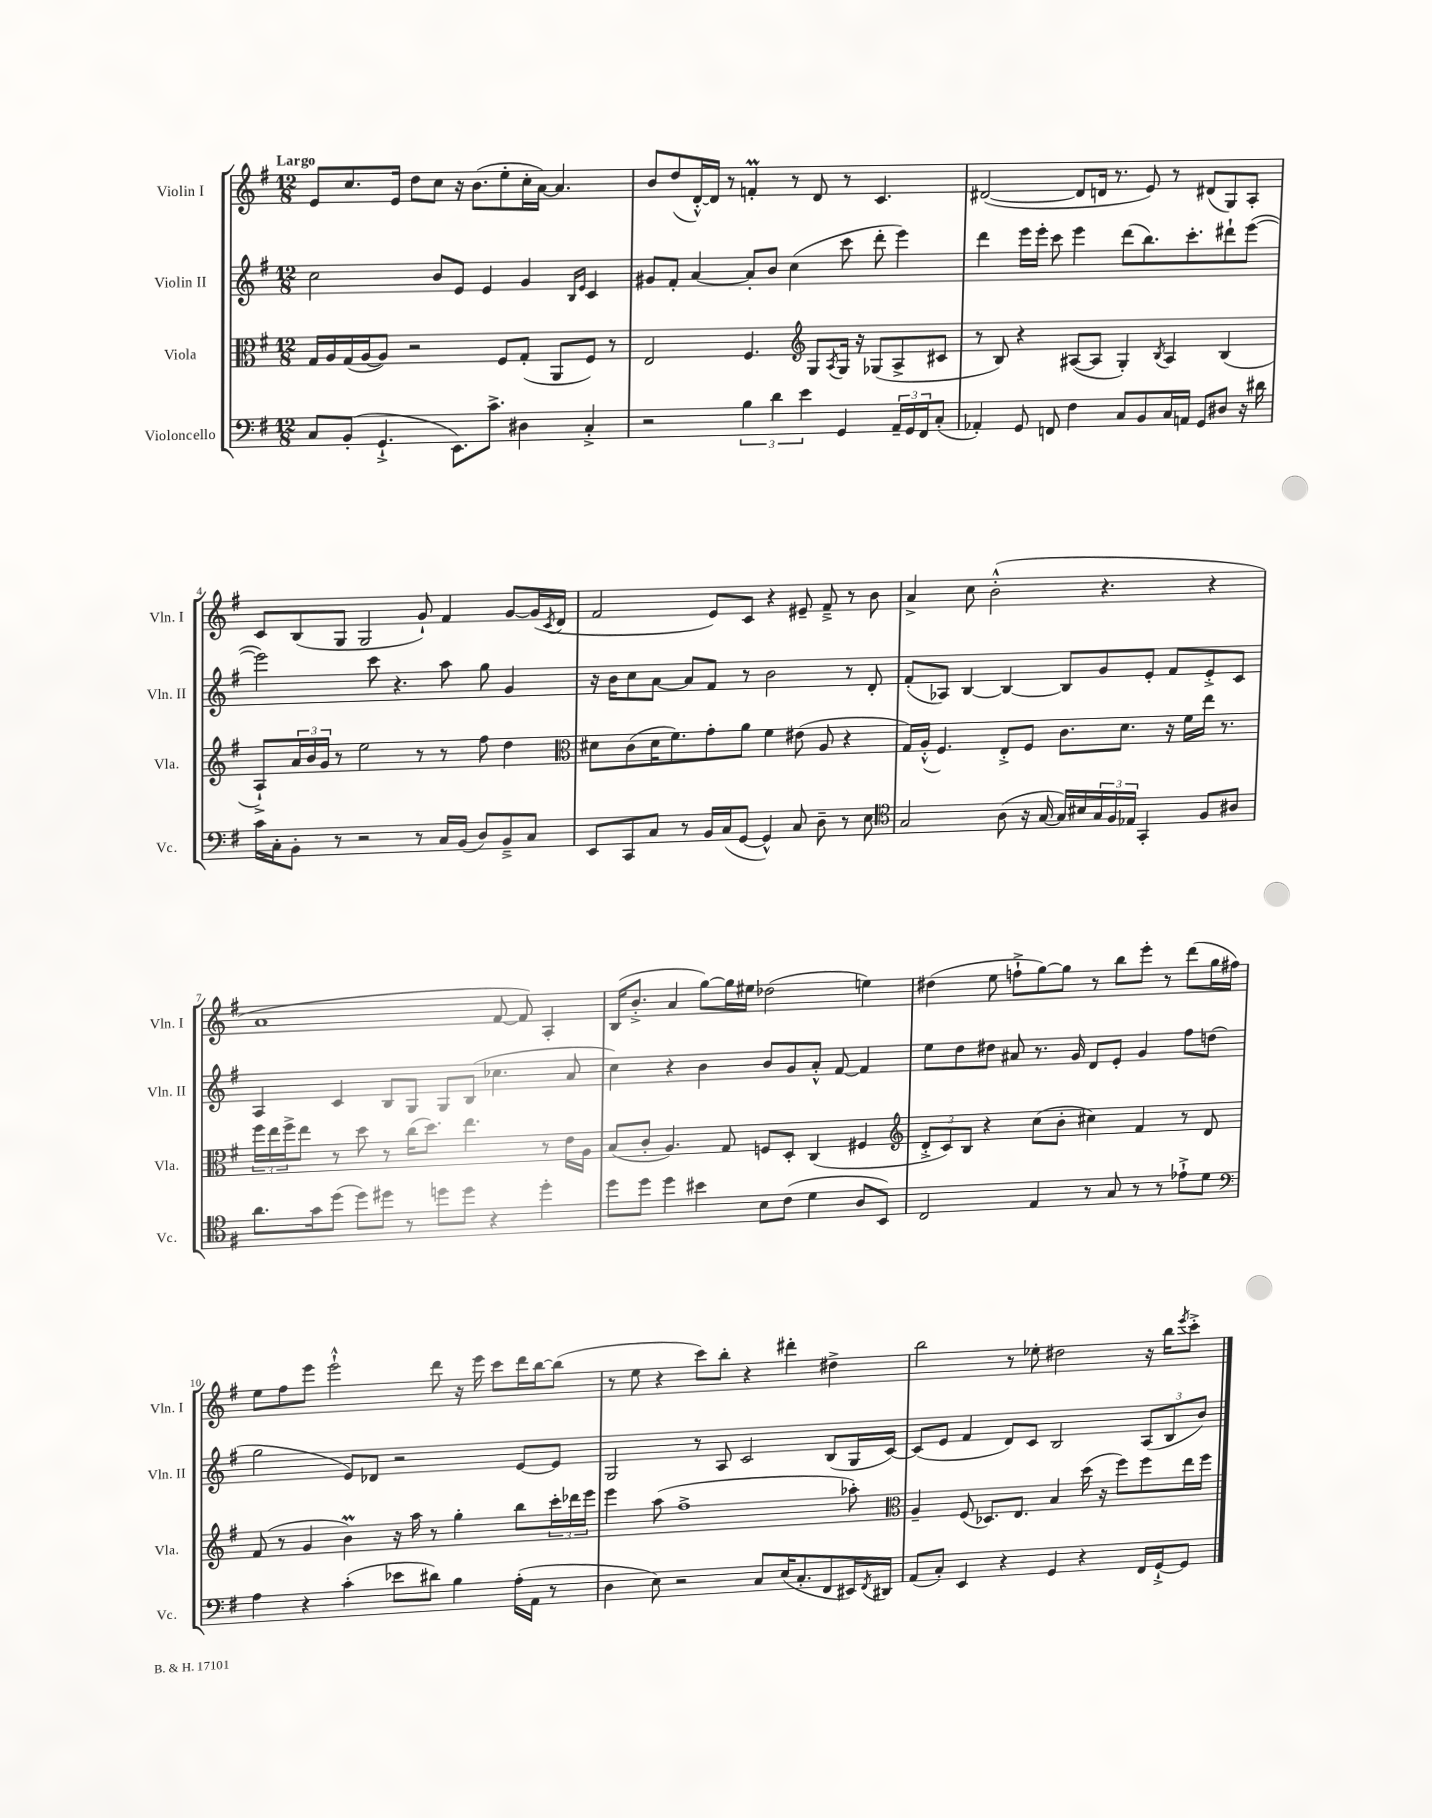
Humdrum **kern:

**kern	**kern	**kern	**kern
*staff4	*staff3	*staff2	*staff1
*clefF4	*clefC3	*clefG2	*clefG2
*k[f#]	*k[f#]	*k[f#]	*k[f#]
*M12/8	*M12/8	*M12/8	*M12/8
8C/L	16G/LL	2cc\	8e/L
.	16A/	.	.
(8BB'/J	(16G/	.	8.cc/
.	[16A/J	.	.
4.GG`^/	8A/]J)	.	.
.	.	.	16e/Jk
.	2r	.	8dd\L
.	.	8b/L	8cc\J
8.EE\L)	.	8e/J	16r
.	.	.	(8.b\L
.	.	4e/	.
8.c^\J	.	.	.
.	8F#/L	.	8ee'\
4D#\	(8G'/J	4g/	16cc'\L
.	.	.	[16a\JJ)
.	8AA/L	.	4.a/]
.	.	16qqB/LL	.
.	.	16qqe/JJ	.
4C'^/	8F#/J)	4c/	.
.	8r	.	.
=	=	=	=
2r	2E/	8g#/L	8b/L
.	.	8f#'/J	(8dd/
.	.	[4a/	[16d'^^/L)
.	.	.	16d/]JJ
.	.	.	8r
6B\	4.F#/	8a'/]L	4f'/
.	.	8b/J	.
6d\	.	.	.
.	.	(4cc\	8r
6e\	.	.	.
*	*clefG2	*	*
.	8G/L	.	8d/
.	8qA/	.	.
4GG/	16G/Jk	8ccc\	8r
.	16r	.	.
.	(8G-/L	8ddd'\	4.c/
24AA~/LL	8A^/	4eee\)	.
24GG/	.	.	.
24FF#/J	.	.	.
(8C'/J	8c#/J	.	.
=	=	=	=
4AA-'/)	8r	4ddd\	([2d#/
.	8B/)	.	.
8GG/	4r	16eee\LL	.
.	.	16eee'\JJ	.
8FF/	.	8ccc\	.
4F#\	([8A#/L	4eee\	8d#/]L
.	8A#/]J	.	16d/Jk
.	.	.	8.r
8C/L	4G'/)	(8ddd\L	.
8BB/	.	8.bb\)	8e/)
.	8qB/	.	.
16C/L	4A#/	.	8r
16AA/JJ	.	8.ccc'\	.
8GG/L	.	.	(8d#/L
8D#/J	(4B/	8ddd#`\	8G/)
16r	.	([8eee\J	8A'/J
16d#\	.	.	.
=	=	=	=
16c\LL	8A`^/L)	2eee\])	8c/L
16C'\J	.	.	.
8BB'\J	24a/L	.	(8B/
.	24b/	.	.
.	24g/JJ	.	.
8r	8r	.	8G/J
2r	2ee\	.	2G/
.	.	8ccc\	.
.	.	4.r	.
8r	8r	.	8g`/)
16C/LL	8r	8aa\	4f#/
(16BB/JJ	.	.	.
8D/L)	8ff#\	8gg\	.
8BB~^/	4dd\	4g/	[8g/L
8C/J	.	.	(16g/]L
.	.	.	8qc/
.	.	.	16d/JJ
=	=	=	=
*	*clefC3	*	*
8EE/L	8d#\L	16r	2f#/
.	.	16b\LK	.
8CC/	(8c\	8cc\	.
8C/J	16d#\K	[8a\J	.
.	8.f#\)	.	.
8r	.	8a/]L	.
16BB/LL	8g'\	8f#/J	8e/L)
(16C/J	.	.	.
[8GG/J	8a\J	8r	8c/J
4GG^^/])	4f#\	2b\	4r
8C/	(8e#\	.	8e#~/
8D~\	8A/	.	8f#~^/
8r	4r	8r	8r
8E\	.	8d'/	8b\
=	=	=	=
*clefC4	*	*	*
2G/	16G/LL)	(8f#'/L	4a^/
.	(16A'^^/JJ	.	.
.	4.F#/)	8A-/J)	.
.	.	[4B/	8cc\
.	.	.	(2b'^^\
(8A\	8E'^/L	4B/_	.
16r	8F#/J	.	.
[16G/	.	.	.
16G/]LL)	8.c\L	8B/]L	.
16B#/	.	.	.
24G/	.	8g/	4.r
24F#/	.	.	.
.	8.d\J	.	.
24E-/JJ	.	.	.
4GG'/	.	8e'/J	.
.	16r	8f#/L	.
.	16f#\LL	.	.
8F#/L	16ee\JJ	8e'^/	4r
.	8.r	.	.
8A#/J	.	8c/J	.
=	=	=	=
8.a\L	24ff#\LL	4A/	1a
.	24ee\	.	.
.	24ff#^\J	.	.
.	8ee\J	.	.
16g\k	.	.	.
(8dd\J	8r	4c/	.
8dd\L)	8dd\	.	.
8dd#\J	8r	8B/L	.
8r	(16cc\LK	8G/J	.
.	8.dd\J)	.	.
8dd\L	.	8G/L	.
8dd\J	4.ee\	(8B/J	.
4r	.	4.cc-\	[8f#/
.	.	.	8f#/])
4dd'\	8r	.	4A'/
.	16e\LL	8a/	.
.	16A\JJ	.	.
=	=	=	=
8dd\L	(8B/L	4cc\)	(16B/LK
.	.	.	8.b'^/J
8dd\J	8c'/J	.	.
4dd\	4.A/)	4r	4a/
4b#\	.	4b\	[8gg\L)
.	8G/	.	16gg\]L
.	.	.	16ee#\JJ
8B\L	8F/L	8b/L	(2dd-\
(8c\J	8D'/J	8g/	.
4d\	(4C/	8a'^^/J	.
.	.	[8f#/	.
8A/L	4F#/	4f#/]	4ee\)
8BB/J)	.	.	.
=	=	=	=
*	*clefG2	*	*
2C/	12d'^/L	8ee\L	(4dd#\
.	12c/)	.	.
.	.	8dd\	.
.	12B/J	.	.
.	4r	8dd#\J	8ee\
.	.	8a#/	8ff`^\L
4E/	(8cc\L	8.r	[8gg\)
.	8b'\J	.	8gg\]J
.	.	16g/	.
8r	4cc#\)	8d/L	8r
8G/	.	8e'/J	8bb\L
8r	4f#/	4g/	8eee'\J
8r	.	.	8r
8e-`^\L	8r	8ff#\L	(8ddd\L
8d\J	8d/	(8dd\J	16gg\L
.	.	.	16ff#\JJ)
=	=	=	=
*clefF4	*	*	*
4A\	(8f#/	2gg\	8ee\L
.	8r	.	8ff#\
4r	4g/	.	8eee\J
.	.	.	2eee`^^\
(4c'\	4b\)	8e/L)	.
.	.	8d-/J	.
8e-\L	16r	2r	.
.	16aa\	.	.
8d#\J)	8r	.	8ddd\
4B\	4gg'\	.	16r
.	.	.	16eee\
.	.	.	8ccc\L
(16A'\LL	8bb\L	[8e/L	16ddd\L
16AA\JJ	.	.	[16bb\J
8r	24ccc'\L	8e/]J	(8bb\]J
.	24ddd-\	.	.
.	24eee\JJ	.	.
=	=	=	=
4D\	4eee\	2G/	8r
.	.	.	8ee\
8E\)	(8aa\	.	4r
2r	1ff#^	.	.
.	.	8r	8ccc\L)
.	.	8A/	8bb'\J
.	.	2c/	4r
8C/L	.	.	.
(16E/K	.	.	4ddd#'\
8.C'/	.	.	.
8FF#/	.	(8B/L	4dd#^\
16EE#/L)	8aa-'\)	16G/L	.
8qFF#/	.	.	.
16DD#/JJ	.	[16c/JJ)	.
=	=	=	=
*	*clefC3	*	*
(8AA/L	4A~/	(8c/]L	2bb\
8C'/J)	.	8e/J	.
4EE/	(8F#/	4f#/	.
.	8.D-/L)	.	.
4r	.	8d/L)	8r
.	8.E/J	.	.
.	.	8c/J	8ee-'\
4GG/	4B/	2B/	2dd#\
4r	(16dd\	.	.
.	16r	.	.
.	8ff#\L)	.	.
16FF#/LL	8ff#\	(12A/L	16r
[16GG`^/J	.	.	16bb\LK
.	.	12B/	.
.	.	.	8qeee/
8GG/]J	16ee\L	.	8ccc'^\J
.	.	12b/J)	.
.	16ff#\JJ	.	.
==	==	==	==
*-	*-	*-	*-
